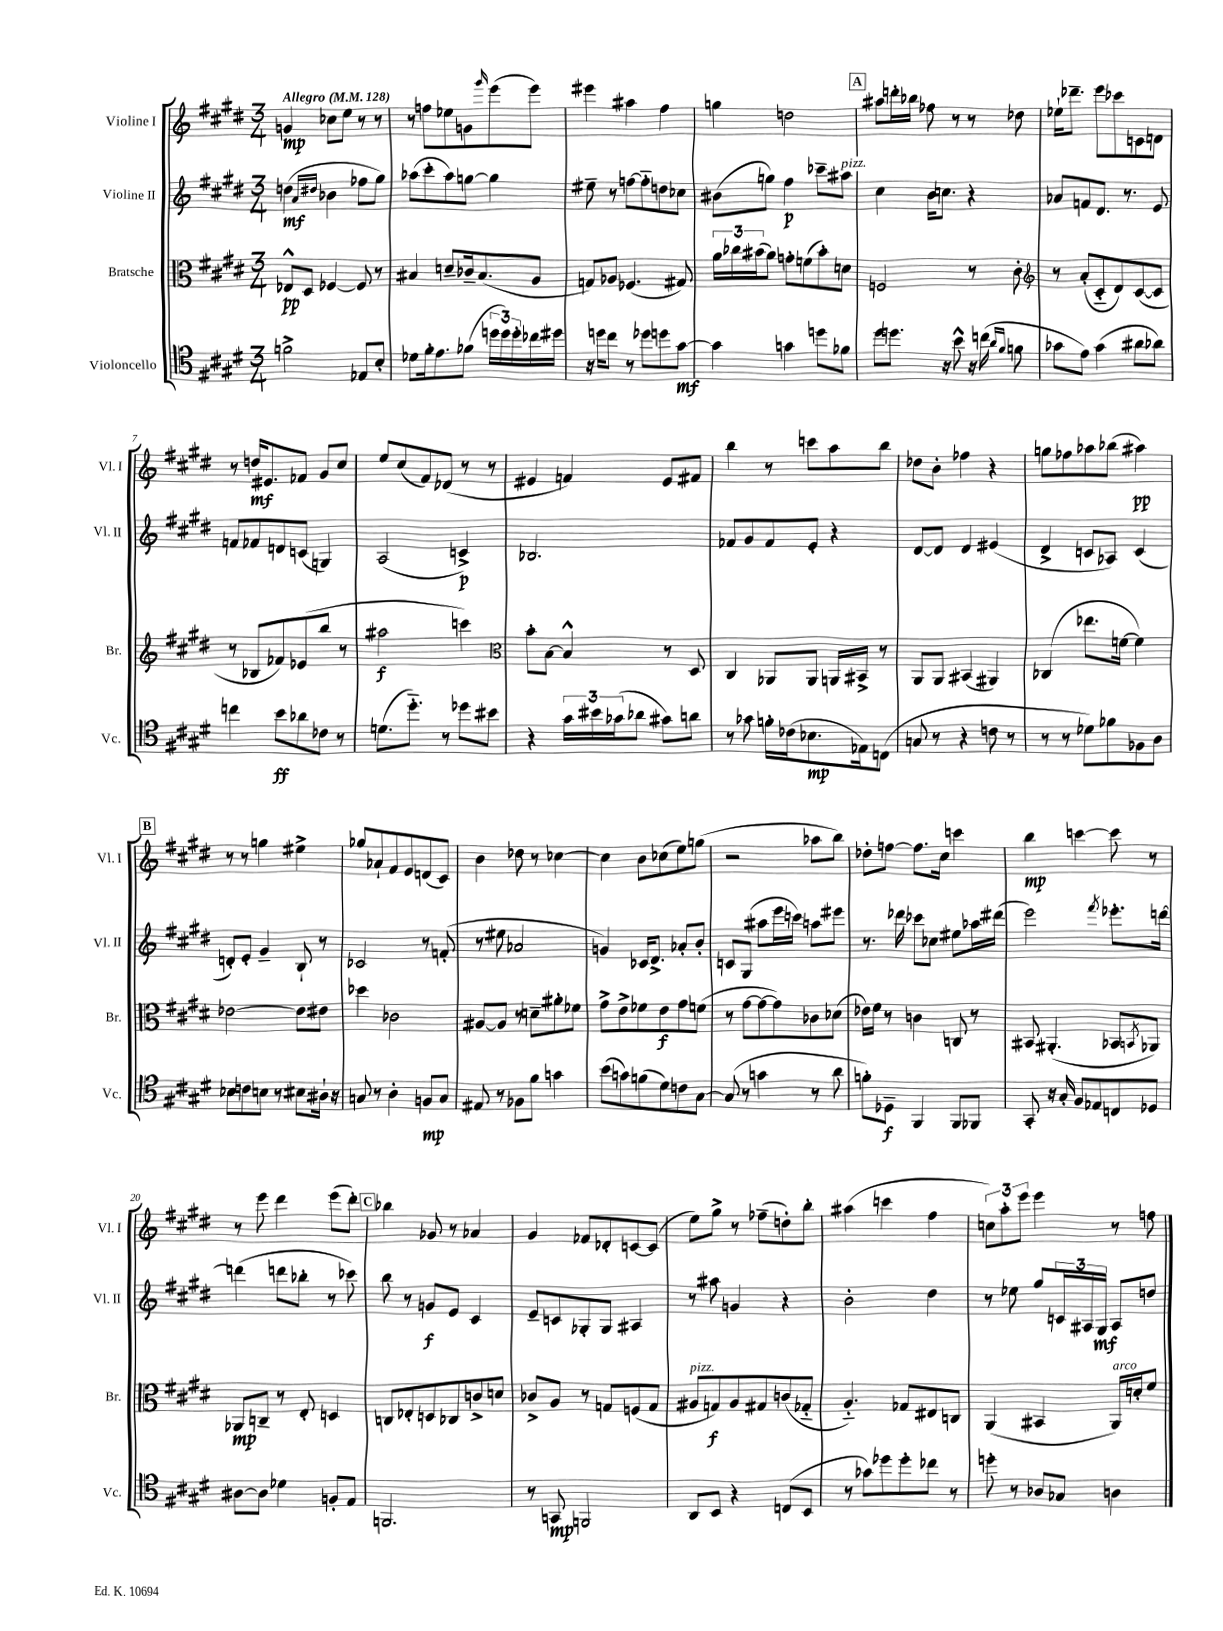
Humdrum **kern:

**kern	**dynam	**kern	**dynam	**kern	**dynam	**kern	**dynam
*part4	*part4	*part3	*part3	*part2	*part2	*part1	*part1
*staff4	*staff4	*staff3	*staff3	*staff2	*staff2	*staff1	*staff1
*I"Violoncello	*	*I"Bratsche	*	*I"Violine II	*	*I"Violine I	*
*I'Vc.	*	*I'Br.	*	*I'Vl. II	*	*I'Vl. I	*
*clefC4	*	*clefC3	*	*clefG2	*	*clefG2	*
*k[f#c#g#d#]	*	*k[f#c#g#d#]	*	*k[f#c#g#d#]	*	*k[f#c#g#d#]	*
*M3/4	*	*M3/4	*	*M3/4	*	*M3/4	*
*MM128	*	*MM128	*	*MM128	*	*MM128	*
=1	=1	=1	=1	=1	=1	=1	=1
!	!	!	!	!	!	!LO:TX:a:B:t=Allegro	!
2fn^\	.	8E-X^^/L	pp	(4ddn\	mf	4gn/	mp
.	.	8D#/J	.	.	.	.	.
.	.	.	.	16qqa/LL	.	.	.
.	.	.	.	16qqdd#X/JJ	.	.	.
.	.	[4F-X/	.	4b-X\	.	8cc-X\L	.
.	.	.	.	.	.	8ee\J	.
8E-X/L	.	8F-/]	.	8ff-X\L	.	8r	.
8B'/J	.	8r	.	8gg#\J)	.	8r	.
=2	=2	=2	=2	=2	=2	=2	=2
8d-X\L	.	4B#X/	.	(8aa-X\L	.	8r	.
16f#'\k	.	.	.	8ccc#'\	.	8ffn\L	.
8.e\	.	.	.	.	.	.	.
.	.	8dn~/L	.	8aa-\)	.	8ee-X\	.
(8f-X\J	.	16c-X~/k	.	[8ggn\J	.	8gn\	.
.	.	(8.B#/	.	.	.	.	.
.	.	.	.	.	.	16qqggg#/	.
24ddn\LL	.	.	.	4gg\]	.	(8eee\	.
24dd\)	.	.	.	.	.	.	.
24dd'\	.	.	.	.	.	.	.
16cc-X\	.	8A/J	.	.	.	8eee\J)	.
16dd#X\JJ	.	.	.	.	.	.	.
=3	=3	=3	=3	=3	=3	=3	=3
16r	.	8Gn/L)	.	8ee#X~\	.	4eee#X\	.
16ddn\KL	.	.	.	.	.	.	.
8cc#\J	.	8A-X/J	.	8r	.	.	.
8r	.	(4.F-X/	.	[8ffn\L	.	4aa#X\	.
8dd-X\L	.	.	.	8ff\]	.	.	.
8ddn\	.	.	.	8ddn\	.	4ff#\	.
[8g#\J	mf	8G#X/)	.	8cc-X\J	.	.	.
=4	=4	=4	=4	=4	=4	=4	=4
4g#\]	.	24a\LL	.	(8b#X\L	.	4ggn\	.
.	.	24cc-X\	.	.	.	.	.
.	.	(24b#X\J	.	.	.	.	.
.	.	8a\J)	.	8ggn\J)	.	.	.
4gn\	.	8gn'\L	.	4ff#\	p	2ddn\	.
.	.	(8fn\	.	.	.	.	.
8ddn\L	.	8b#'\)	.	8ccc-X~\L	.	.	.
!	!	!	!	!LO:TX:a:i:t=pizz.	!	!	!
8f-X\J	.	8dn\J	.	8aa#X\J	.	.	.
!!LO:REH:place=s1:t=A
=5	=5	=5	=5	=5	=5	=5	=5
8dd#\L	.	2Fn/	.	4cc#\	.	8aa#X\L	.
8.ddn\J	.	.	.	.	.	16dddn'\L	.
.	.	.	.	.	.	16bb-X\JJ	.
.	.	.	.	16b\KL	.	8ff-X\	.
16r	.	.	.	8.ccn\J	.	.	.
8b^^\	.	.	.	.	.	8r	.
16r	.	8r	.	4r	.	8r	.
(16ccn\	.	.	.	.	.	.	.
16qqa/LL	.	.	.	.	.	.	.
16qqf#/JJ	.	.	.	.	.	.	.
8fn\	.	8c#'\	.	.	.	8dd-X\	.
=6	=6	=6	=6	=6	=6	=6	=6
*	*	*clefG2	*	*	*	*	*
8g-X\L	.	8r	.	8a-X/L	.	16ee-X`\KL	.
.	.	.	.	.	.	8.ddd-X~\J	.
8e\J)	.	(8a'/L	.	8fn/	.	.	.
(4g-\	.	8c#/	.	8.d#/J	.	8eee\L	.
.	.	8d#/)	.	.	.	8ccc-X\	.
.	.	.	.	8.r	.	.	.
8a#X\L	.	([8c#/	.	.	.	8cn\	.
8a-X\J)	.	8c#/J]	.	8e/	.	8dn\J	.
!!LO:LB:g=z
=7	=7	=7	=7	=7	=7	=7	=7
4ccn\	.	8r	.	8fn/L	.	8r	.
.	.	8B-X/L	.	8f-X/	.	16ddn/KL	mf
.	.	.	.	.	.	8.e#X/	.
8b\L	ff	8f-X/)	.	8dn/	.	.	.
8a-X\	.	(8e-X/	.	(8cn/J	.	8f-X/J	.
8c-X\J	.	8bb/J	.	4Gn/)	.	8g#/L	.
8r	.	8r	.	.	.	8cc#/J	.
=8	=8	=8	=8	=8	=8	=8	=8
(8.dn\L	.	2aa#X\	f	(2A/	.	8ee/L	.
.	.	.	.	.	.	(8cc#/	.
8.dd#\J)	.	.	.	.	.	.	.
.	.	.	.	.	.	8f#/)	.
8r	.	.	.	.	.	(8d-X/J	.
8dd-X\L	.	4cccn\)	.	4cn^/)	p	8r	.
8b#X\J	.	.	.	.	.	8r	.
=9	=9	=9	=9	=9	=9	=9	=9
*	*	*clefC3	*	*	*	*	*
4r	.	8b'\L	.	2.B-X/	.	4e#X/	.
.	.	[8B\J	.	.	.	.	.
24g#\LL	.	4B^^/]	.	.	.	4fn/)	.
24b#X\	.	.	.	.	.	.	.
(24g-X\J	.	.	.	.	.	.	.
8a-X\J	.	.	.	.	.	.	.
8g#X\L)	.	8r	.	.	.	8e#/L	.
8an\J	.	8D#/	.	.	.	8f#X/J	.
=10	=10	=10	=10	=10	=10	=10	=10
8r	.	4C#/	.	8f-X/L	.	4bb\	.
8g-X\	.	.	.	8g#/	.	.	.
16fn'\LL	.	8AA-X/L	.	8f-/	.	8r	.
(16c-X\J	.	.	.	.	.	.	.
8.B-X\	mp	8AA-/J	.	8e'/J	.	8cccn\L	.
.	.	16AAn/LL	.	4r	.	8aa\	.
16E-X\k)	.	16BB#X^/JJ	.	.	.	.	.
(8Cn\J	.	8r	.	.	.	8bb\J	.
=11	=11	=11	=11	=11	=11	=11	=11
8Gn/	.	8AA/L	.	[8d#/L	.	8dd-X\L	.
8r	.	8AA/J	.	8d#/J]	.	8b'\J	.
4r	.	(4BB#X/	.	4d#/	.	4ff-X\	.
8cn\	.	4AA#X/)	.	(4e#X/	.	4r	.
8r	.	.	.	.	.	.	.
=12	=12	=12	=12	=12	=12	=12	=12
8r	.	(4C-X/	.	4d#^/	.	8ggn\L	.
8r	.	.	.	.	.	8ff-X\	.
8d-X\L)	.	8.ee-X\L	.	8cn/L	.	8aa-X\	.
8f-X\	.	.	.	8A-X/J)	.	(8bb-X\J	.
.	.	[16fn\Jk	.	.	.	.	.
8F-X\	.	4f\])	.	(4c/	.	4aa#X\)	pp
8A\J	.	.	.	.	.	.	.
!!LO:LB:g=z
!!LO:REH:place=s1:t=B
=13	=13	=13	=13	=13	=13	=13	=13
8B-X\L	.	[2e-X\	.	8dn'/L)	.	8r	.
8cn\	.	.	.	8e'/J	.	8r	.
8Bn\J	.	.	.	4g#~/	.	4ggn\	.
8r	.	.	.	.	.	.	.
8B#X\L	.	8e-\L]	.	8B`/	.	4ee#X^\	.
16A#X`\Jk	.	8e#X\J	.	8r	.	.	.
16r	.	.	.	.	.	.	.
=14	=14	=14	=14	=14	=14	=14	=14
8Gn/	.	4dd-X\	.	2c-X/	.	8gg-X/L	.
8r	.	.	.	.	.	8a-X`/	.
4A'\	.	2c-X\	.	.	.	8f#/	.
.	.	.	.	.	.	8e/	.
8Fn/L	mp	.	.	8r	.	(8dn/	.
8G/J	.	.	.	(8fn'/	.	8c#/J)	.
=15	=15	=15	=15	=15	=15	=15	=15
8E#X/	.	[8A#X/L	.	8r	.	4b\	.
8r	.	8A#/J]	.	8ee#X\	.	.	.
8F-X\L	.	8r	.	2a-X/	.	8dd-X\	.
8f#\J	.	8dn~\L	.	.	.	8r	.
4gn\	.	8a#X'\	.	.	.	[4cc-X\	.
.	.	8f-X\J	.	.	.	.	.
=16	=16	=16	=16	=16	=16	=16	=16
(8b\L	.	8g#^\L	.	4gn/)	.	4cc-\]	.
8gn\)	.	8e^\	.	.	.	.	.
(8fn\	.	8f-X\	.	16c-X/KL	.	8b\L	.
.	.	.	.	8.d#^/J	.	.	.
8d#\)	.	8e\	f	.	.	(8cc-X\	.
8cn\	.	8g#\	.	8a-X'/L	.	8ee\)	.
[8G#\J	.	(8fn\J	.	8b'/J	.	(8ggn\J	.
=17	=17	=17	=17	=17	=17	=17	=17
(8G#/]	.	8r	.	8cn/L	.	2r	.
8r	.	[8g#\L	.	(8G#/J	.	.	.
4gn\	.	8g#\_	.	8aa#X\L	.	.	.
.	.	8g#\])	.	16eee\L	.	.	.
.	.	.	.	16cccn\JJ)	.	.	.
8r	.	8c-X\	.	8aan\L	.	8aa-X\L	.
8a\	.	(8d-X\J	.	8eee#X\J	.	8bb\J)	.
=18	=18	=18	=18	=18	=18	=18	=18
8fn'\L)	.	16e-X\LL)	.	8.r	.	8dd-X'\L	.
.	.	16f#\JJ	.	.	.	.	.
8D-X~\J	f	8r	.	.	.	[8ffn\J	.
.	.	.	.	16ddd-X\	.	.	.
4FF#/	.	4cn\	.	8ccc-X\L	.	8.ff\L]	.
.	.	.	.	8cc-X\J	.	.	.
.	.	.	.	.	.	16cc#\Jk	.
8FF#/L	.	8Cn/	.	8ee#X\L	.	4cccn\	.
8FF-X/J	.	8r	.	16aa-X\L	.	.	.
.	.	.	.	(16ddd#X\JJ	.	.	.
=19	=19	=19	=19	=19	=19	=19	=19
8GG#'/	.	8BB#X/	.	2eee\)	.	4bb\	mp
16r	.	(4.AA#X'/	.	.	.	.	.
16G#'/	.	.	.	.	.	.	.
8F#/L	.	.	.	.	.	[4cccn\	.
8E-X/	.	.	.	.	.	.	.
.	.	.	.	8qfff#/	.	.	.
8Cn/	.	8BB-X/L	.	8.eee-X'\L	.	8ccc\]	.
.	.	8qBBn/	.	.	.	.	.
8D-X/J	.	8AA-X/J)	.	.	.	8r	.
.	.	.	.	[16dddn\Jk	.	.	.
!!LO:LB:g=z
=20	=20	=20	=20	=20	=20	=20	=20
[8A#X\L	.	8AA-X/L	mp	(4dddn\]	.	8r	.
8A#\J]	.	8Cn~/J	.	.	.	8eee\	.
4d-X\	.	8r	.	8dddn\L	.	4ddd#\	.
.	.	8E'/	.	8bb-X'\J	.	.	.
8Fn'/L	.	4Dn/	.	8r	.	(8eee\L	.
8E/J	.	.	.	8ccc-X\)	.	8ddd#'\J)	.
!!LO:REH:place=s1:t=C
=21	=21	=21	=21	=21	=21	=21	=21
2.FFn/	.	8Cn/L	.	8bb\	.	4bb-X\	.
.	.	8E-X'/	.	8r	.	.	.
.	.	8Dn/	.	8gn/L	f	8g-X/	.
.	.	8C-X/	.	8e/J	.	8r	.
.	.	8cn^/	.	4c#/	.	4a-X/	.
.	.	8dn/J	.	.	.	.	.
=22	=22	=22	=22	=22	=22	=22	=22
8r	.	8c-X^/L	.	8e~/L	.	4g#/	.
8GGn/	mp	8A/J	.	8cn/	.	.	.
2FFn/	.	8r	.	8G-X'/	.	8f-X/L	.
.	.	8Gn/L	.	8G-/J	.	8d-X'/	.
.	.	(8Fn/	.	4A#X/	.	[8cn/	.
.	.	8G/J	.	.	.	(8c/J]	.
=23	=23	=23	=23	=23	=23	=23	=23
!	!	!LO:TX:a:i:t=pizz.	!	!	!	!	!
8AA/L	.	8A#X/L	.	8r	.	8ee\L)	.
8BB/J	.	8Gn/)	f	8aa#X\	.	8gg#^\J	.
4r	.	8A#/	.	4gn/	.	8r	.
.	.	8G#X/	.	.	.	(8ff-X~\L	.
(8Cn/L	.	(8cn/	.	4r	.	8ddn'\)	.
8BB/J	.	8G-X/J	.	.	.	8bb'\J	.
=24	=24	=24	=24	=24	=24	=24	=24
8r	.	4.A/)	.	2b'\	.	(4aa#X\	.
8g-X\L)	.	.	.	.	.	.	.
8dd-X\	.	.	.	.	.	4cccn\	.
8dd-'\	.	8G-X/L	.	.	.	.	.
8cc-X\J	.	8E#X/	.	4dd#\	.	4ff#\	.
8r	.	8Cn/J	.	.	.	.	.
=25	=25	=25	=25	=25	=25	=25	=25
8ddn'\	.	(4AA/	.	8r	.	12ccn\L)	.
.	.	.	.	.	.	12aa'\	.
8r	.	.	.	8ee-X\	.	.	.
.	.	.	.	.	.	12eee\J	.
8A-X/L	.	4BB#X/	.	8gg#/L	.	4eee\	.
8G-X/J	.	.	.	24cn/L	.	.	.
.	.	.	.	24A#X/	.	.	.
.	.	.	.	24G#/JJ	mf	.	.
!	!	!LO:TX:a:i:t=arco	!	!	!	!	!
4An\	.	16AA/LL)	.	8A#/L	.	8r	.
.	.	16dn'/J	.	.	.	.	.
.	.	8f#/J	.	8ddn/J	.	8ffn\	.
==	==	==	==	==	==	==	==
*-	*-	*-	*-	*-	*-	*-	*-
